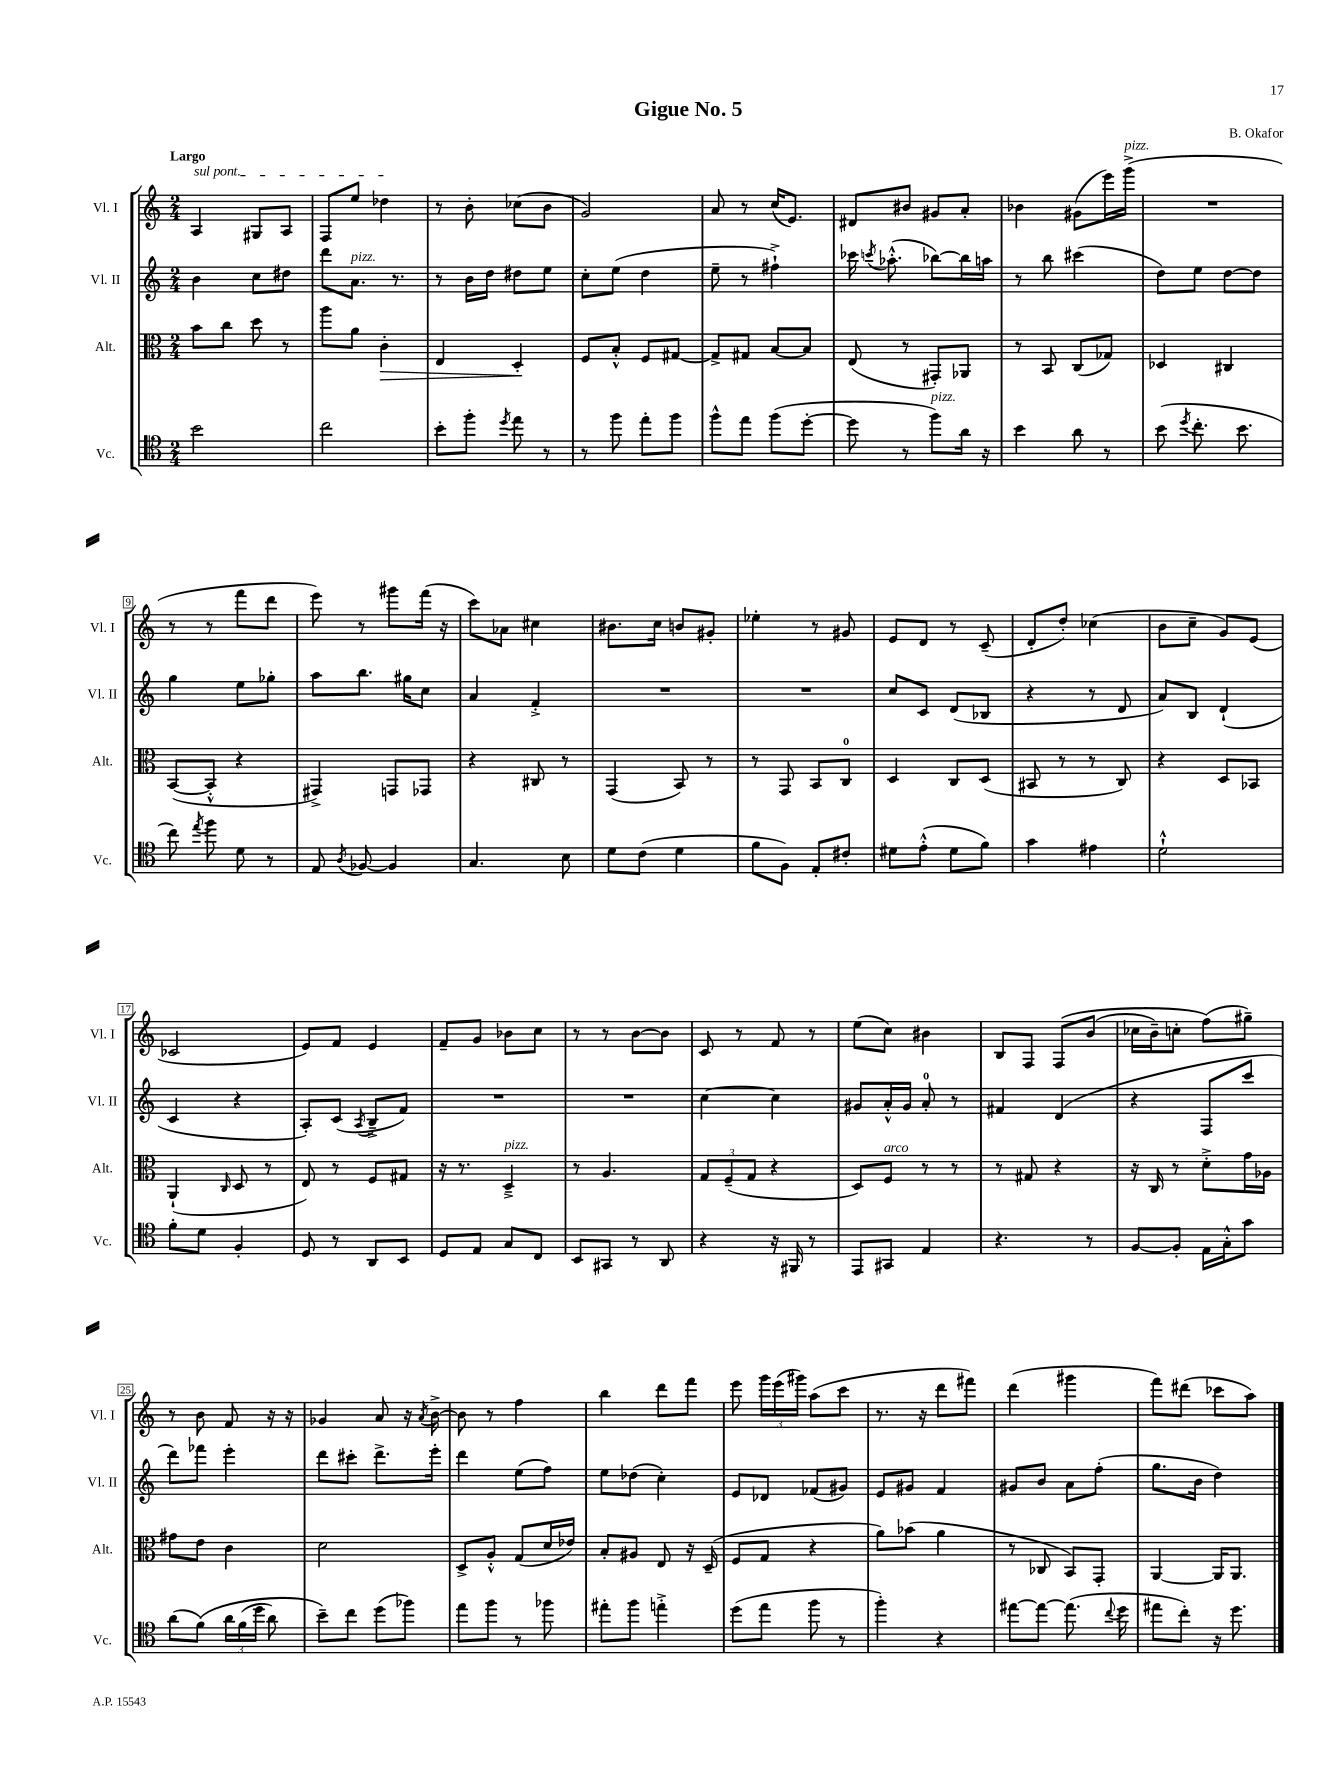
\header { title = "Gigue No. 5" composer = "B. Okafor" }
<<
\new StaffGroup <<
\new Staff = "s0" \with { instrumentName = "Vl. I" shortInstrumentName = "Vl. I" } {
    \clef treble \key c \major \numericTimeSignature \time 2/4 \tempo "Largo"
    \autoBeamOff \once \override TextSpanner.bound-details.left.text = \markup { \italic "sul pont." } a4\startTextSpan gis8[ a8] |
    f8[ e''8] des''4\stopTextSpan |
    r8 b'8-. ces''8[( b'8] |
    g'2) |
    a'8 r8 c''16[( e'8.]) |
    dis'8[ bis'8] gis'8[ a'8]-. |
    bes'4 gis'8[( e'''16) g'''16]->^\markup { \italic "pizz." }( |
    R2 |
    r8 r8 f'''8[ d'''8] |
    e'''8) r8 gis'''8[ f'''16]( r16 |
    c'''8[) aes'8] cis''4 |
    bis'8.[ c''16] b'8[ gis'8]-. |
    ees''4-. r8 gis'8 |
    e'8[ d'8] r8 c'8--( |
    d'8[-. d''8]-.) ces''4( |
    b'8[ c''8]-- g'8[) e'8]( |
    ces'2 |
    e'8[) f'8] e'4 |
    f'8[-- g'8] bes'8[ c''8] |
    r8 r8 b'8[~ b'8] |
    c'8 r8 f'8 r8 |
    e''8[( c''8]) bis'4 |
    b8[ f8] f8[\( b'8]( |
    ces''16[ b'16--) c''8]-. f''8[(\) gis''8]--) |
    r8 b'8 f'8 r16 r16 |
    ges'4 a'8 r16 \acciaccatura { a'8 } b'16~-> |
    b'8 r8 f''4 |
    b''4 d'''8[ f'''8] |
    e'''8 \tuplet 3/2 { g'''16[ e'''16( gis'''16]) } a''8[( c'''8] |
    r8. r16 d'''8[ fis'''8]) |
    d'''4( gis'''4 |
    f'''8[) dis'''8]( ces'''8[ a''8]) \bar "|." |
}
\new Staff = "s1" \with { instrumentName = "Vl. II" shortInstrumentName = "Vl. II" } {
    \clef treble \key c \major \numericTimeSignature \time 2/4
    \autoBeamOff b'4 c''8[ dis''8] |
    d'''8[ a'8.]^\markup { \italic "pizz." } r8. |
    r8 b'16[ d''16] dis''8[ e''8] |
    c''8[-. e''8]( d''4 |
    e''8-- r8 fis''4-!->) |
    ces'''16 \acciaccatura { c'''8 } aes''8.-.-^( bes''8[~) bes''16 a''16] |
    r8 b''8 cis'''4( |
    d''8[) e''8] d''8[~ d''8] |
    g''4 e''8[ ges''8]-. |
    a''8[ b''8.] gis''16[ c''8] |
    a'4 f'4-.-> |
    R2 |
    R2 |
    c''8[ c'8] d'8[( bes8] |
    r4 r8 d'8 |
    a'8[) b8] d'4-!( |
    c'4 r4 |
    a8[-.) c'8]( \acciaccatura { a8 } b8[---> f'8]) |
    R2 |
    R2 |
    c''4~ c''4 |
    gis'8[ a'16-.-^ gis'16] a'8-0-. r8 |
    fis'4 d'4( |
    r4 f8[ c'''8] |
    d'''8[) fes'''8] e'''4-. |
    d'''8[ cis'''8]-. d'''8.[-> e'''16]-. |
    d'''4 e''8[( f''8]) |
    e''8[ des''8]( c''4-.) |
    e'8[ des'8] fes'8[( gis'8]) |
    e'8[ gis'8] f'4 |
    gis'8[ b'8] a'8[ f''8]-.( |
    g''8.[ b'16] d''4) \bar "|." |
}
\new Staff = "s2" \with { instrumentName = "Alt." shortInstrumentName = "Alt." } {
    \clef alto \key c \major \numericTimeSignature \time 2/4
    \autoBeamOff b'8[ c''8] d''8 r8 |
    a''8[ a'8] c'4-.\> |
    e4 d4-.\! |
    f8[ b8]-.-^ f8[ gis8]~ |
    gis8[-> gis8] b8[~ b8] |
    e8( r8 gis,8[-.) aes,8] |
    r8 b,8 c8[( ges8]) |
    des4 cis4 |
    b,8[~( b,8]-.-^ r4 |
    gis,4->) g,8[ ges,8] |
    r4 cis8 r8 |
    g,4( b,8) r8 |
    r8 g,8 b,8[ c8]-0 |
    d4 c8[ d8]( |
    bis,8 r8 r8 c8) |
    r4 d8[ bes,8] |
    a,4-!( \grace { c16 } d8 r8 |
    e8) r8 f8[ gis8] |
    r16 r8. d4--->^\markup { \italic "pizz." } |
    r8 a4. |
    \tuplet 3/2 { g8[ f8--( g8] } r4 |
    d8[) f8]^\markup { \italic "arco" } r8 r8 |
    r8 gis8 r4 |
    r16 c16 r8 d'8[-.-> g'16 aes16] |
    gis'8[ e'8] c'4 |
    d'2 |
    d8[-> a8]-.-^ g8[( d'16 ees'16]) |
    b8[-. ais8] e8 r16 d16--( |
    f8[ g8] r4 |
    a'8[) bes'8]( a'4 |
    r8 ces8 b,8[) g,8]-. |
    a,4~ a,16[ a,8.] \bar "|." |
}
\new Staff = "s3" \with { instrumentName = "Vc." shortInstrumentName = "Vc." } {
    \clef tenor \key c \major \numericTimeSignature \time 2/4
    \autoBeamOff b'2 |
    c''2 |
    b'8[-. f''8]-. \acciaccatura { d''8 } e''8 r8 |
    r8 f''8 e''8[-. f''8] |
    f''8[-^ e''8] f''8[( d''8]~-. |
    d''8 r8 f''8[^\markup { \italic "pizz." }) a'16] r16 |
    b'4 a'8 r8 |
    b'8( \acciaccatura { d''8 } c''8.-. b'8. |
    c''8) \acciaccatura { e''8 } f''8 d'8 r8 |
    e8 \acciaccatura { a8 } fes8~ fes4 |
    g4. b8 |
    d'8[ c'8]( d'4 |
    f'8[ f8]) e8[-. cis'8]-. |
    dis'8[ e'8]-.-^( dis'8[ f'8]) |
    g'4 eis'4 |
    d'2-!-^ |
    f'8[-. d'8] f4-. |
    d8 r8 a,8[ b,8] |
    d8[ e8] g8[ c8] |
    b,8[ gis,8] r8 a,8 |
    r4 r16 fis,16 r8 |
    e,8[ gis,8] e4 |
    r4. r8 |
    f8[~ f8]-. e16[ g16-.-^ g'8] |
    a'8[( f'8])\( \tuplet 3/2 { a'16[ f'16( d''16] } a'8) |
    b'8[--\) c''8] d''8[( fes''8]) |
    e''8[ f''8] r8 fes''8 |
    eis''8[-. f''8] e''4-.-> |
    d''8[( e''8] f''8 r8 |
    f''4-.) r4 |
    eis''8[~ eis''8]~ eis''8.( \appoggiatura { c''8 } d''16 |
    eis''8[ c''8]-.) r16 d''8. \bar "|." |
}
>>
>>
\layout { \context { \Score \override BarNumber.stencil = #(make-stencil-boxer 0.1 0.3 ly:text-interface::print) } }
